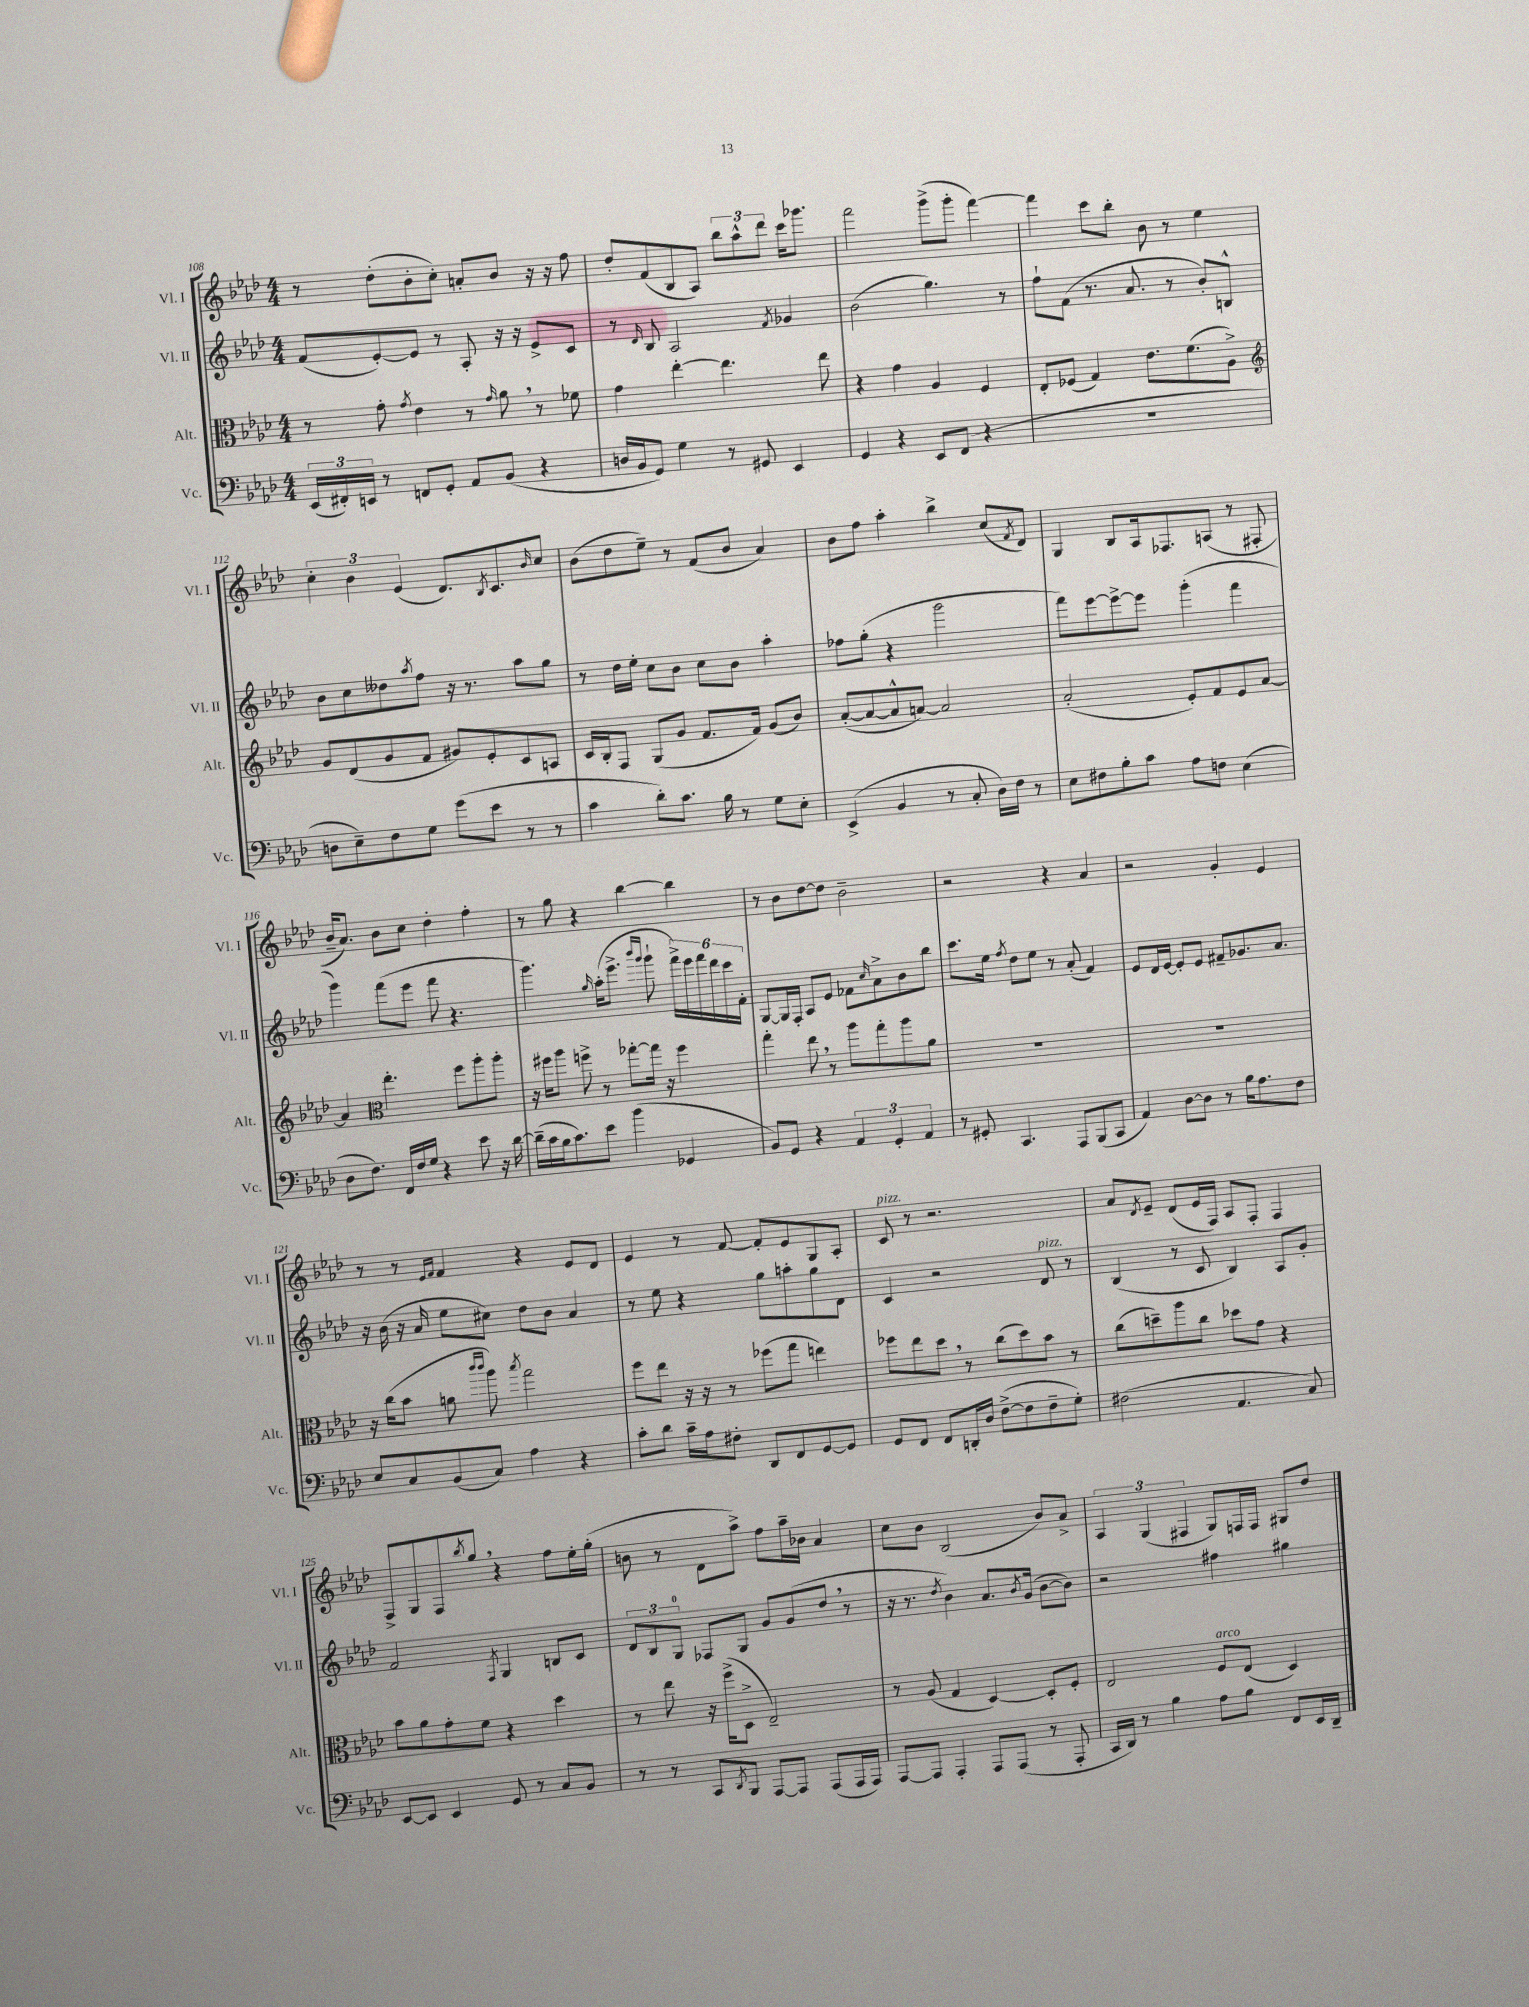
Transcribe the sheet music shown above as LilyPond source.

<<
\new StaffGroup <<
\new Staff = "s0" \with { instrumentName = "Vl. I" shortInstrumentName = "Vl. I" } {
    \clef treble \key aes \major \numericTimeSignature \time 4/4
    r8 des''8-.( bes'8-. c''8-.) a'8-. bes'8 r16 r16 f''8 |
    des''8-. f'8( bes8 aes8) \tuplet 3/2 { bes''8 aes''8-^ des'''8 } c'''16 ges'''8. |
    f'''2 g'''8->( g'''8-. f'''4~) |
    f'''4 c'''8 bes''8-. bes'8 r8 ees''4 |
    \tuplet 3/2 { c''4-. bes'4 ees'4( } des'8.) \acciaccatura { bes8 } c'8. \grace { bes'16 } c''8 |
    bes'8( des''8 ees''8--) r8 f'8( bes'8 aes'4) |
    bes'8 f''8 aes''4-. bes''4-> c''8( \acciaccatura { f'8 } des'8) |
    g4 bes8 aes16 fes8. a8( r8 fis8-. |
    bes'16-- aes'8.) bes'8 c''8 des''4-. f''4-. |
    r8 g''8 r4 bes''4~ bes''4 |
    r8 bes'8 des''8~ des''8 bes'2-- |
    r2 r4 aes'4 |
    r2 g'4-. ees'4 |
    r8 r8 \grace { ees'16 f'16 } f'4 r4 ees'8 des'8 |
    ees'4 r8 f'8~ f'8-. ees'8 g8 aes8-. |
    c'8^\markup { \italic "pizz." } r8 r2. |
    aes'8 \acciaccatura { des'8 } ees'8-- des'8( ees'16 f16) aes8 f8-. f4 |
    f8-> g8 f8 \acciaccatura { bes''8 } g''8 \breathe r4 f''8 ees''16-. g''16-.( |
    b'8 r8 des'8 aes''8->) f''8 aes''16-- bes'16 aes'4 |
    c''8 bes'8 bes2( bes'8) aes'8-> |
    \tuplet 3/2 { aes4 g4( fis4 } g8) f16 f16 gis8 des''8 \bar "|." |
}
\new Staff = "s1" \with { instrumentName = "Vl. II" shortInstrumentName = "Vl. II" } {
    \clef treble \key aes \major \numericTimeSignature \time 4/4
    f'8( ees'8~-.) ees'8 r8 aes8-. r16 r16 ees'8-> c'8 |
    r8 \grace { des'16 } bes8 aes2 \acciaccatura { f'8 } ges'4 |
    bes'2( g''4.) r8 |
    f''8-! f'8( r8. aes'8. r8 bes'8-.) b8-^ |
    bes'8 c''8 deses''8 \acciaccatura { aes''8 } f''8 r16 r8. aes''8 g''8 |
    r8 des''16 ees''16-. c''8 bes'8 c''8 bes'8 aes''4-. |
    fes''8 g''8-.( r4 g'''2 |
    f'''8) ees'''8~ ees'''8~-> ees'''8 g'''4-.( f'''4 |
    g'''4) f'''8( ees'''8 f'''8 r4. |
    g'''4.) \grace { g''16 } aes''16-.( ees'''8.-> \grace { bes'''16 g'''16 } g'''8-! \tuplet 6/4 { f'''16->) ees'''16 f'''16 des'''16 c'''16 f'16-. } |
    g8~ g16 f16-. aes8 ees'8 fes'8 \grace { c''16 } aes'8-> bes'8 bes''8 |
    c'''8. ees''16 \acciaccatura { f''8 } des''8 ees''8 r8 aes'8-.( f'4) |
    ees'8 des'16 ees'16~ ees'8-. ees'8 fis'8-- ges'8. aes'8. |
    r16 bes'16( r16 aes'16 ees''8 cis''8) des''8 bes'8 aes'4 |
    r8 ees''8 r4 g''8 a''8-. g''8 des'8 |
    c'4 r2 des'8^\markup { \italic "pizz." } r8 |
    bes4( r8 c'8 bes4) aes8 g'8-. |
    f'2 \acciaccatura { f8 } g4 b8 c'8 |
    \tuplet 3/2 { des'8 bes8 g8-0 } fes8 g8 g'8 g'8( des''8 \breathe r8 |
    r16 r8. \acciaccatura { des''8 } bes'4) aes'8. \acciaccatura { bes'8 } g'16( bes'8~ bes'8) |
    r2 fis''4 gis''4 \bar "|." |
}
\new Staff = "s2" \with { instrumentName = "Alt." shortInstrumentName = "Alt." } {
    \clef alto \key aes \major \numericTimeSignature \time 4/4
    r8 g'8-. \acciaccatura { g'8 } ees'4 r8 \grace { g'16 } aes'8 \breathe r8 fes'8 |
    g'4 ees''4~-. ees''4. ees''8 |
    r4 g'4 aes4 f4 |
    ees8-. fes8( g4) ees'8. f'8.( aes8->) |
    \clef treble g'8 des'8( g'8 f'8 gis'8) ees'8-. c'8 a8 |
    c'16 bes16-. f8 g8( g'8 f'8. f'16) g'8( bes'8) |
    aes'8~-.( aes'8~ aes'8-^ a'8~) a'2 |
    aes'2-.( ees'8-.) f'8 ees'8 aes'8~ |
    aes'4 \clef alto ees''4.-. f''8 aes''8-. aes''8-. |
    r16 fis''16 aes''8 f''8-> r8 ges''8~-. ges''16 r16 f''4 |
    g''4-. ees''8 \breathe r8 aes''8 g''8-. aes''8 aes'8 |
    R1 |
    R1 |
    r16 c''16( bes'8 a'8 \grace { c'''16 c'''16 } aes''8) \acciaccatura { bes''8 } g''2 |
    f''8 ees''8 r16 r16 r8 fes''8( g''8 e''4) |
    fes''8 ees''8 des''8 \breathe r8 c''8( des''8) bes'8 r8 |
    c''8( d''8--) aes''8 c''8 des''8 g'8 r4 |
    bes'8 aes'8 g'8-. f'8 r4 des''4 |
    r8 ees''8 r16 f''16->( des8-> ees2--) |
    r8 aes8( g4 des4~) des8-. f8-. |
    ees2 f8^\markup { \italic "arco" } ees8( des4) \bar "|." |
}
\new Staff = "s3" \with { instrumentName = "Vc." shortInstrumentName = "Vc." } {
    \clef bass \key aes \major \numericTimeSignature \time 4/4
    \tuplet 3/2 { ees,16( fis,16-.) e,16 } r8 f,8 g,8-. aes,8 bes,8( r4 |
    d16 bes,16 g,8) g4 r8 gis,8 ees,4 |
    g,4 r4 ees,8 f,8( r4 |
    R1 |
    d8 ees8--) f8 g8 g'8( ees'8 r8 r8 |
    c'4 des'8-.) c'8. bes16 r8 g8 ees8-. |
    ees,4->( bes,4 r8 c8-. des16) f16 r8 |
    ees8 fis8 bes8-. c'8 aes8 f8 ees4( |
    des8 f8.) f,16 f16 g16 r4 ees'8 r16 des'16~ |
    des'16--( c'16 bes16 c'8.) ees'8 bes'4( ges,4 |
    bes,8) g,8 r4 \tuplet 3/2 { aes,4 g,4-. aes,4 } |
    r8 gis,8-. c,4. aes,,8 bes,,8( c,8 |
    aes,4) des8~ des8 r8 bes16 aes8. f8 |
    ees8 c8 bes,8( c8) aes4 r4 |
    c'8-. des'8 c'16-- aes16 fis8-. des,8 f,8 g,8~ g,8 |
    g,8 f,8 f,8 d,16-. des16 f8~->( f8 f8-- g8-.) |
    fis2( aes,4. c8) |
    ees,8~ ees,8 ees,4 g,8 r8 c8 bes,8 |
    r8 r8 c,8 \acciaccatura { des,8 } bes,,8 aes,,8~ aes,,8 aes,,8( aes,,16 aes,,16) |
    aes,,8~ aes,,8 aes,,4-. aes,,8 aes,,8( r8 aes,,8-. |
    c,16 des,16) r8 bes4 aes8 bes8 f,8 ees,16 des,16-- \bar "|." |
}
>>
>>
\layout { \context { \Score currentBarNumber = #108 } }
